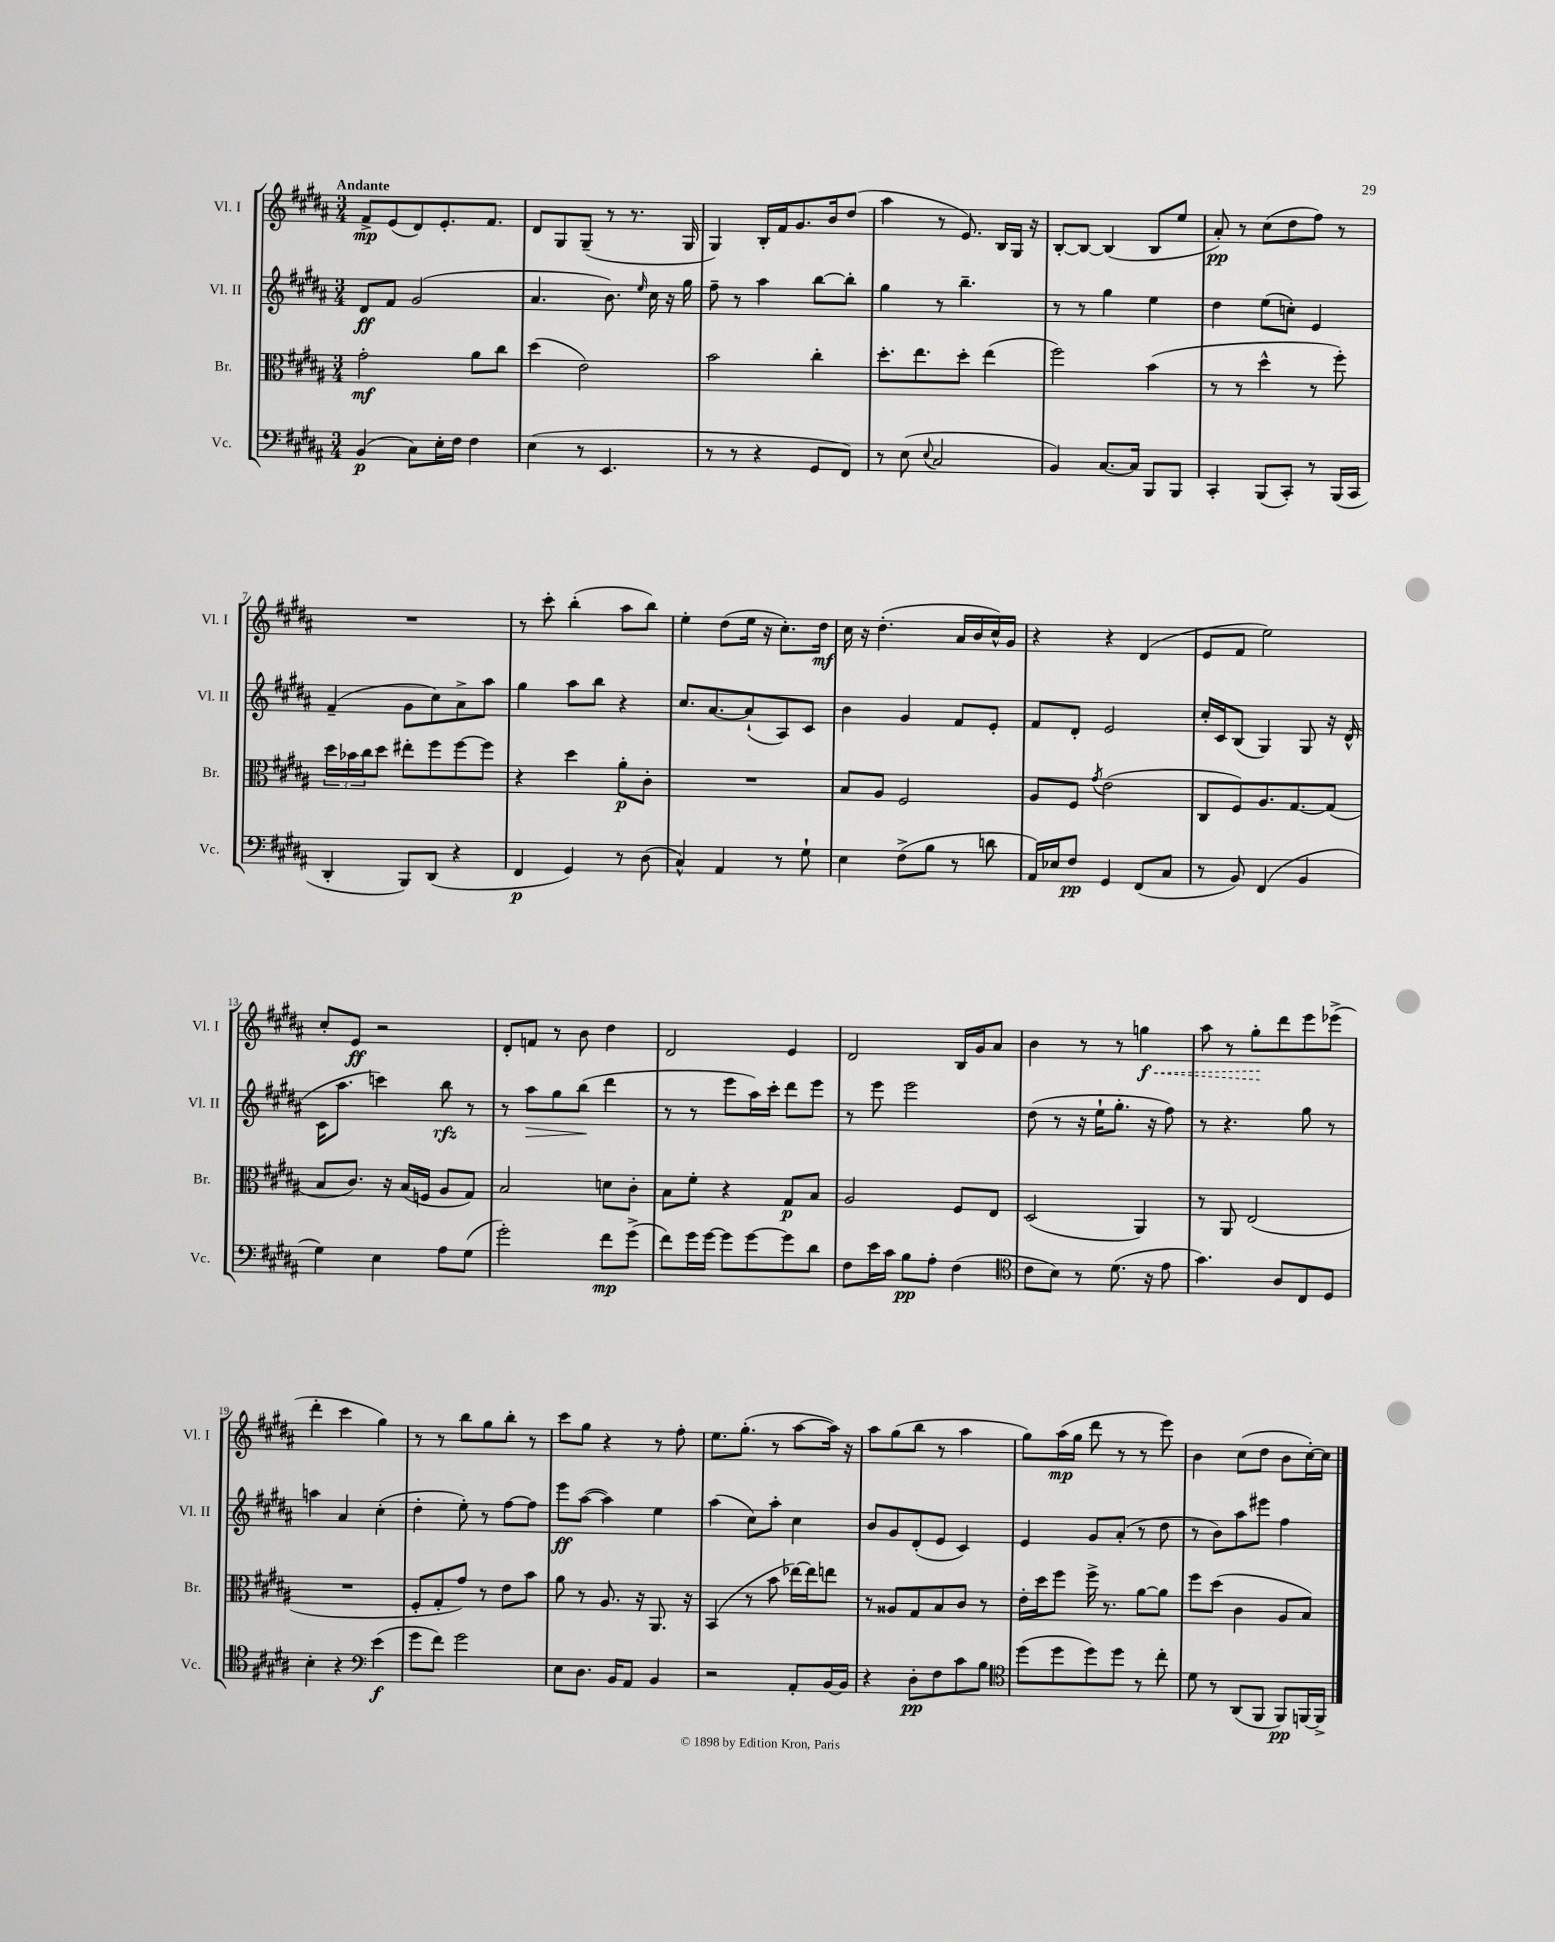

**kern	**dynam	**kern	**dynam	**kern	**dynam	**kern	**dynam
*part4	*part4	*part3	*part3	*part2	*part2	*part1	*part1
*staff4	*staff4	*staff3	*staff3	*staff2	*staff2	*staff1	*staff1
*I"Vc.	*	*I"Br.	*	*I"Vl. II	*	*I"Vl. I	*
*I'Vc.	*	*I'Br.	*	*I'Vl. II	*	*I'Vl. I	*
*clefF4	*	*clefC3	*	*clefG2	*	*clefG2	*
*k[f#c#g#d#a#]	*	*k[f#c#g#d#a#]	*	*k[f#c#g#d#a#]	*	*k[f#c#g#d#a#]	*
*M3/4	*	*M3/4	*	*M3/4	*	*M3/4	*
=1	=1	=1	=1	=1	=1	=1	=1
!	!	!	!	!	!	!LO:TX:a:B:t=Andante	!
(4BB/	p	2g#'\	mf	8d#/L	ff	8f#^/L	mp
.	.	.	.	8f#/J	.	(8e/	.
8C#\L)	.	.	.	(2g#/	.	8d#/)	.
16E'\L	.	.	.	.	.	8.e'/	.
16F#\JJ	.	.	.	.	.	.	.
4F#\	.	8a#\L	.	.	.	.	.
.	.	.	.	.	.	8.f#/J	.
.	.	8cc#\J	.	.	.	.	.
=2	=2	=2	=2	=2	=2	=2	=2
(4E\	.	(4dd#\	.	4.a#/	.	8d#/L	.
.	.	.	.	.	.	8G#/	.
8r	.	2e\)	.	.	.	(8G#~/J	.
4.EE/	.	.	.	8.b\)	.	8r	.
.	.	.	.	.	.	8.r	.
.	.	.	.	16qqee/	.	.	.
.	.	.	.	16cc#\	.	.	.
.	.	.	.	16r	.	.	.
.	.	.	.	16gg#\	.	16G#/	.
=3	=3	=3	=3	=3	=3	=3	=3
8r	.	2b\	.	8ff#~\	.	4G#/)	.
8r	.	.	.	8r	.	.	.
4r	.	.	.	4aa#\	.	16B'/LL	.
.	.	.	.	.	.	16f#/J	.
.	.	.	.	.	.	8.g#/	.
8GG#/L	.	4cc#'\	.	[8bb\L	.	.	.
.	.	.	.	.	.	16b/k	.
8FF#/J)	.	.	.	8bb'\J]	.	(8dd#/J	.
=4	=4	=4	=4	=4	=4	=4	=4
8r	.	8.dd#'\L	.	4gg#\	.	4aa#\	.
(8E\	.	.	.	.	.	.	.
.	.	8.ee\	.	.	.	.	.
8qqE/	.	.	.	.	.	.	.
2C#/	.	.	.	8r	.	8r	.
.	.	8dd#'\J	.	4.bb~\	.	8.e/)	.
.	.	(4ee\	.	.	.	.	.
.	.	.	.	.	.	16B/LL	.
.	.	.	.	.	.	16G#/JJ	.
.	.	.	.	.	.	16r	.
=5	=5	=5	=5	=5	=5	=5	=5
4BB/)	.	2ff#\)	.	8r	.	[8B'/L	.
.	.	.	.	8r	.	8B/J_	.
[8.C#/L	.	.	.	4gg#\	.	(4B/]	.
16C#/Jk]	.	.	.	.	.	.	.
8BBB/L	.	(4b\	.	4ee\	.	8B/L	.
8BBB/J	.	.	.	.	.	8ee/J	.
=6	=6	=6	=6	=6	=6	=6	=6
4CC#'/	.	8r	.	4dd#\	.	8a#'/)	pp
.	.	8r	.	.	.	8r	.
(8BBB/L	.	4dd#^^\	.	(8ee\L	.	(8cc#\L	.
8CC#'/J)	.	.	.	8ccn'\J)	.	8dd#\	.
8r	.	8r	.	4e/	.	8ff#\J)	.
(16BBB/LL	.	8ff#'\)	.	.	.	8r	.
16CC#/JJ	.	.	.	.	.	.	.
!!LO:LB:g=z
=7	=7	=7	=7	=7	=7	=7	=7
4DD#'/	.	24dd#\LL	.	(4f#~/	.	2.r	.
.	.	24b-X\	.	.	.	.	.
.	.	24cc#\J	.	.	.	.	.
.	.	8dd#\J	.	.	.	.	.
8BBB/L)	.	8ee#X'\L	.	8g#\L	.	.	.
(8DD#/J	.	8ff#\	.	8cc#\)	.	.	.
4r	.	[8ff#\	.	8a#^\	.	.	.
.	.	8ff#\J]	.	8aa#\J	.	.	.
=8	=8	=8	=8	=8	=8	=8	=8
4FF#/	p	4r	.	4gg#\	.	8r	.
.	.	.	.	.	.	8ccc#'\	.
4GG#/)	.	4dd#\	.	8aa#\L	.	(4bb'\	.
.	.	.	.	8bb\J	.	.	.
8r	.	8a#'\L	p	4r	.	8aa#\L	.
(8D#\	.	8c#'\J	.	.	.	8bb\J)	.
=9	=9	=9	=9	=9	=9	=9	=9
4C#^^/)	.	2.r	.	8.cc#/L	.	4ee'\	.
.	.	.	.	[8.a#/	.	.	.
4AA#/	.	.	.	.	.	(8dd#\L	.
.	.	.	.	(8a#`/]	.	16ee\Jk	.
.	.	.	.	.	.	16r	.
8r	.	.	.	8A#/)	.	8.cc#'\L)	.
8G#`\	.	.	.	8c#/J	.	.	.
.	.	.	.	.	.	16dd#\Jk	mf
=10	=10	=10	=10	=10	=10	=10	=10
4E\	.	8B/L	.	4b\	.	16cc#\	.
.	.	.	.	.	.	16r	.
.	.	8A#/J	.	.	.	(4.dd#'\	.
(8F#^\L	.	2F#/	.	4g#/	.	.	.
8B\J	.	.	.	.	.	.	.
8r	.	.	.	8f#/L	.	16a#/LL	.
.	.	.	.	.	.	16b/	.
8dn\	.	.	.	8e'/J	.	16cc#^^/)	.
.	.	.	.	.	.	16g#/JJ	.
=11	=11	=11	=11	=11	=11	=11	=11
16AA#/LL)	.	8A#/L	.	8f#/L	.	4r	.
16E-X/J	.	.	.	.	.	.	.
8F#/J	pp	8F#/J	.	8d#'/J	.	.	.
.	.	8qg#/	.	.	.	.	.
4GG#/	.	(2e\	.	2e/	.	4r	.
(8FF#/L	.	.	.	.	.	(4d#/	.
8C#/J	.	.	.	.	.	.	.
=12	=12	=12	=12	=12	=12	=12	=12
8r	.	8C#/L	.	16cc#'/LL	.	8e/L	.
.	.	.	.	16c#/J	.	.	.
8BB/)	.	8F#/)	.	(8B/J	.	8f#/J	.
(4FF#/	.	8.A#/	.	4G#/)	.	2ee\)	.
.	.	[8.G#/	.	.	.	.	.
4BB/	.	.	.	8G#/	.	.	.
.	.	(8G#/J]	.	16r	.	.	.
.	.	.	.	(16d#^^/	.	.	.
!!LO:LB:g=z
=13	=13	=13	=13	=13	=13	=13	=13
4G#\)	.	8B/L	.	16c#\KL	.	8cc#'/L	.
.	.	.	.	8.aa#\J	.	.	.
.	.	8.c#/J)	.	.	.	8e/J	ff
4E\	.	.	.	4cccn\)	.	2r	.
.	.	16r	.	.	.	.	.
.	.	(16B/LL	.	.	.	.	.
.	.	16Fn/JJ	.	.	.	.	.
8A#\L	.	8A#/L	.	8bb\	rfz	.	.
(8G#\J	.	8G#/J)	.	8r	.	.	.
=14	=14	=14	=14	=14	=14	=14	=14
2g#'\)	.	2B/	.	8r	.	8d#'/L	.
!	!	!	!	!	!LO:HP:b	!	!
.	.	.	.	8aa#\L	>	8fn/J	.
.	.	.	.	8gg#\	.	8r	.
.	.	.	.	(8bb\J	.	8b\	.
8f#\L	mp	8dn\L	.	4ddd#\	]	4dd#\	.
(8g#^\J	.	8c#'\J	.	.	.	.	.
=15	=15	=15	=15	=15	=15	=15	=15
8f#\L)	.	8B\L	.	8r	.	2d#/	.
16g#\L	.	8f#'\J	.	8r	.	.	.
[16g#\JJ	.	.	.	.	.	.	.
8g#\L]	.	4r	.	8eee\L	.	.	.
[8g#\	.	.	.	16aa#\L)	.	.	.
.	.	.	.	16ccc#'\JJ	.	.	.
8g#\]	.	8G#/L	p	8ddd#\L	.	4e/	.
8d#\J	.	8B/J	.	8eee\J	.	.	.
=16	=16	=16	=16	=16	=16	=16	=16
8F#\L	.	2A#/	.	8r	.	2d#/	.
16e\L	.	.	.	8eee\	.	.	.
16c#\JJ	.	.	.	.	.	.	.
8B\L	pp	.	.	2eee\	.	.	.
8A#'\J	.	.	.	.	.	.	.
(4F#\	.	8F#/L	.	.	.	16B/LL	.
.	.	.	.	.	.	16g#/J	.
.	.	8E/J	.	.	.	8a#/J	.
=17	=17	=17	=17	=17	=17	=17	=17
*clefC4	*	*	*	*	*	*	*
8c#\L	.	(2D#/	.	(8dd#\	.	4b\	.
8B\J)	.	.	.	8r	.	.	.
8r	.	.	.	16r	.	8r	.
.	.	.	.	16ee`\KL	.	.	.
(8.d#\	.	.	.	8.gg#'\J	.	8r	.
!	!	!	!	!	!	!	!LO:HP:b
.	.	4AA#/)	.	.	.	4ggn\	< f
16r	.	.	.	16r	.	.	.
8e\	.	.	.	8ff#\)	.	.	.
=18	=18	=18	=18	=18	=18	=18	=18
4.g#\)	.	8r	.	8r	.	8aa#\	.
.	.	8AA#/	.	4.r	.	8r	.
.	.	(2E/	.	.	.	8gg#'\L	.
8A#/L	.	.	.	.	.	8ddd#\	[
8C#/	.	.	.	8gg#\	.	8eee\	.
8D#/J	.	.	.	8r	.	(8eee-X^\J	.
!!LO:LB:g=z
=19	=19	=19	=19	=19	=19	=19	=19
4B'\	.	2.r	.	4aan\	.	4ddd#'\	.
4r	.	.	.	4a#/	.	4ccc#\	.
*clefF4	*	*	*	*	*	*	*
(4e\	f	.	.	(4cc#'\	.	4gg#\)	.
=20	=20	=20	=20	=20	=20	=20	=20
8g#\L	.	8F#'/L	.	4dd#'\	.	8r	.
8f#\J)	.	8G#'/	.	.	.	8r	.
2g#\	.	8g#/J)	.	8ee'\)	.	8bb\L	.
.	.	8r	.	8r	.	8gg#\	.
.	.	8e\L	.	[8ff#\L	.	8bb'\J	.
.	.	8b\J	.	8ff#\J]	.	8r	.
=21	=21	=21	=21	=21	=21	=21	=21
8E\L	.	8a#\	.	8eee\L	ff	8ccc#\L	.
8.D#\J	.	8r	.	([8aa#\J	.	8gg#\J	.
.	.	8.A#/	.	4aa#\])	.	4r	.
16BB/KL	.	.	.	.	.	.	.
8AA#/J	.	.	.	.	.	.	.
.	.	16r	.	.	.	.	.
4BB/	.	8.AA#/	.	4ee\	.	8r	.
.	.	.	.	.	.	8ff#'\	.
.	.	16r	.	.	.	.	.
=22	=22	=22	=22	=22	=22	=22	=22
2r	.	(4BB/	.	(4aa#\	.	8.ee\L	.
.	.	.	.	.	.	(8.gg#'\J	.
.	.	8r	.	8cc#\L)	.	.	.
.	.	8b\	.	8aa#'\J	.	8r	.
8AA#'/L	.	[16ee-X\LL)	.	4cc#\	.	[8aa#\L	.
.	.	16ee-\J]	.	.	.	.	.
[16BB/L	.	8een\J	.	.	.	16aa#\Jk])	.
16BB/JJ]	.	.	.	.	.	16r	.
=23	=23	=23	=23	=23	=23	=23	=23
4r	.	8r	.	8b/L	.	8aa#\L	.
.	.	8A##X/L	.	8g#/	.	(8gg#\	.
8D#'\L	pp	8G#/	.	(8d#'/	.	8bb\J	.
8F#\	.	8B/	.	8e/J	.	8r	.
8c#\	.	8c#/J	.	4c#/)	.	4aa#\	.
8B\J	.	8r	.	.	.	.	.
=24	=24	=24	=24	=24	=24	=24	=24
*clefC4	*	*	*	*	*	*	*
(8dd#\L	.	16e'\LL	.	4e/	.	8gg#\L)	.
.	.	16dd#\J	.	.	.	.	.
8dd#\	.	8ff#\J	.	.	.	(16aa#\L	mp
.	.	.	.	.	.	16gg#\JJ	.
8dd#\)	.	16ff#^\	.	8g#/L	.	8ddd#\	.
.	.	8.r	.	.	.	.	.
8dd#\J	.	.	.	(8a#'/J	.	8r	.
8r	.	[8a#\L	.	8r	.	8r	.
8cc#'\	.	8a#\J]	.	8dd#\	.	8eee\)	.
=25	=25	=25	=25	=25	=25	=25	=25
8d#\	.	8ff#\L	.	8r	.	4b\	.
8r	.	(8dd#\J	.	8b\L)	.	.	.
(8AA#/L	.	4c#\	.	8aa#\	.	(8cc#\L	.
8FF#/J	.	.	.	8eee#X\J	.	8dd#\J	.
8FF#/L)	pp	8A#/L	.	4ff#\	.	8b\L	.
[16FFn/L	.	8B/J)	.	.	.	[16cc#'\L)	.
16FF^/JJ]	.	.	.	.	.	16cc#\JJ]	.
==	==	==	==	==	==	==	==
*-	*-	*-	*-	*-	*-	*-	*-
